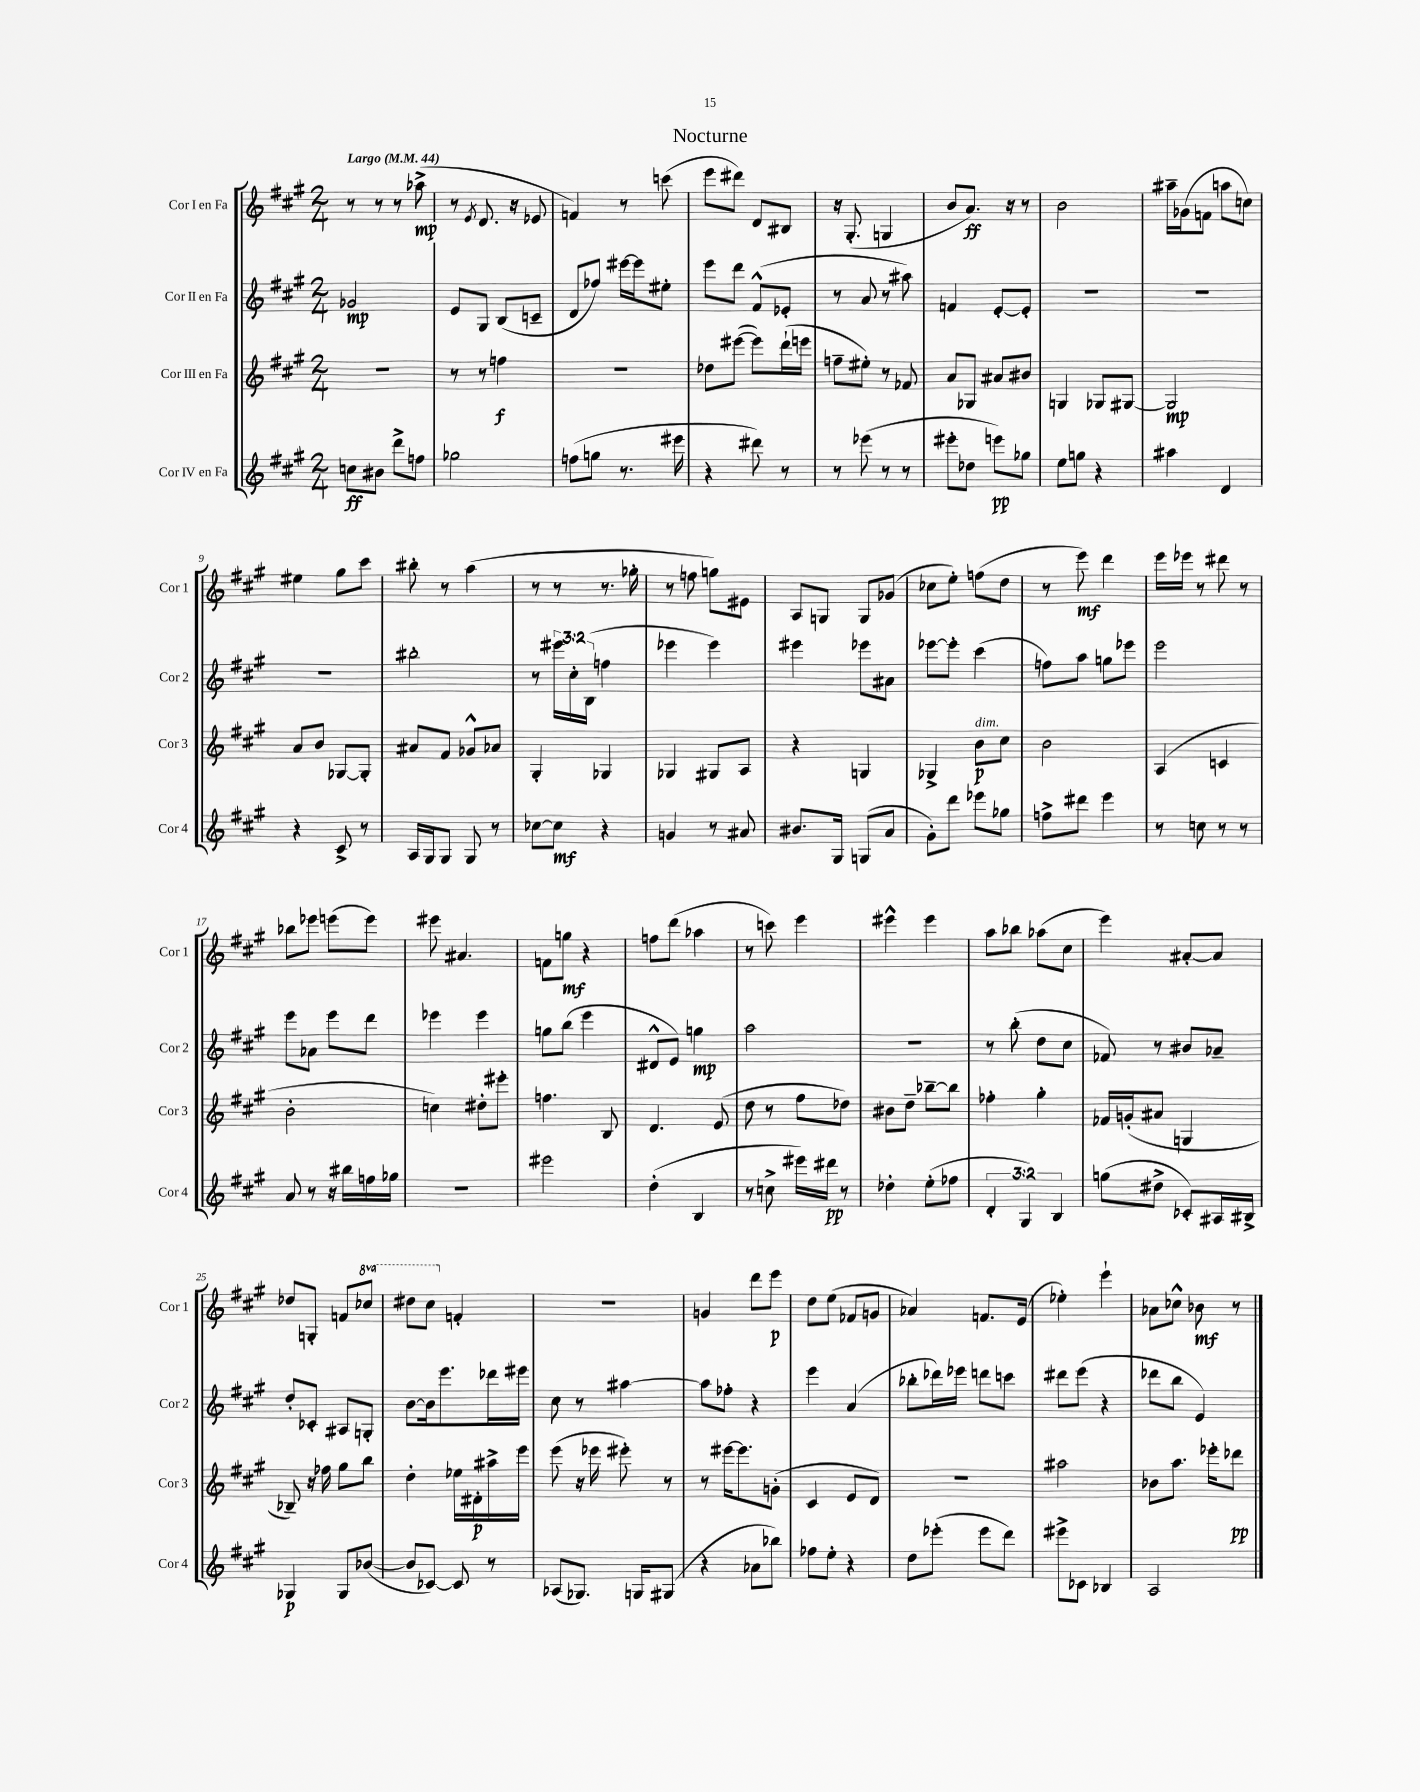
\header { title = "Nocturne" }
<<
\new StaffGroup <<
\new Staff = "s0" \with { instrumentName = "Cor I en Fa" shortInstrumentName = "Cor 1" } {
    \clef treble \key a \major \numericTimeSignature \time 2/4 \set Staff.ottavationMarkups = #ottavation-simple-ordinals \tempo "Largo" 4 = 44
    r8 r8 r8 aes''8->\mp( |
    r8 \acciaccatura { e'8 } d'8. r16 ees'8 |
    f'4) r8 c'''8( |
    e'''8 dis'''8) d'8 bis8 |
    r16 gis8.-.( g4 |
    b'8 a'8.\ff) r16 r8 |
    b'2 |
    ais''16-- ges'16( f'8 a''8 c''8) |
    eis''4 gis''8 cis'''8 |
    bis''8-. r8 a''4( |
    r8 r8 r8. ges''16-. |
    r8 f''8 g''8) eis'8 |
    a8 g8 g8 ges'8( |
    ces''8 e''8-.) f''8( d''8 |
    r8 e'''8\mf) d'''4 |
    e'''16 ees'''16 r8 dis'''8 r8 |
    bes''8 ees'''8 e'''8( e'''8) |
    eis'''8 ais'4. |
    f'8 g''8\mf r4 |
    f''8 d'''8( aes''4 |
    r8 c'''8) e'''4 |
    eis'''4-^ eis'''4 |
    a''8 bes''8 aes''8( cis''8 |
    e'''4) ais'8~-. ais'8 |
    des''8 g8-. f'8 \ottava #1 ces'''8 |
    dis'''8 cis'''8 \ottava #0 f'4-. |
    R2 |
    g'4 d'''8 e'''8\p |
    d''8 e''8( fes'8 g'8 |
    aes'4) f'8. e'16( |
    ees''4-.) e'''4-! |
    aes'8 ces''8-^ bes'8\mf r8 \bar "|." |
}
\new Staff = "s1" \with { instrumentName = "Cor II en Fa" shortInstrumentName = "Cor 2" } {
    \clef treble \key a \major \numericTimeSignature \time 2/4 \override Staff.TupletNumber.text = #tuplet-number::calc-fraction-text
    ges'2\mp |
    e'8 gis8 b8( c'8-- |
    d'8 fes''8) eis'''16~ eis'''16 eis''8-. |
    e'''8 d'''8 fis'8-^( ees'8-. |
    r8 a'8 r8 ais''8) |
    f'4 e'8~-. e'8-. |
    R2 |
    R2 |
    R2 |
    bis''2-. |
    r8 \tuplet 3/2 { eis'''16 cis''16-. b16( } f''4 |
    ees'''4 ees'''4) |
    eis'''4 ees'''8 ais'8 |
    ees'''8~ ees'''8-. cis'''4( |
    f''8) a''8 g''8 ees'''8 |
    e'''2 |
    e'''8 aes'8 e'''8 d'''8 |
    ees'''4 ees'''4 |
    g''8 b''8( e'''4 |
    dis'8-^ e'8) g''4\mp |
    a''2 |
    R2 |
    r8 b''8-.( d''8 cis''8 |
    fes'8) r8 bis'8 aes'8-- |
    d''8-. ces'8-. ais8 g8-. |
    b'8~ b'16 e'''8. des'''16 eis'''16 |
    cis''8 r8 ais''4~ |
    ais''8 fes''8-. r4 |
    e'''4 a'4( |
    bes''8-. des'''16) ees'''16 d'''8 c'''8 |
    dis'''8 e'''8( r4 |
    des'''8 b''8 e'4) \bar "|." |
}
\new Staff = "s2" \with { instrumentName = "Cor III en Fa" shortInstrumentName = "Cor 3" } {
    \clef treble \key a \major \numericTimeSignature \time 2/4
    R2 |
    r8 r8 f''4\f |
    R2 |
    des''8 eis'''8~( eis'''8) d'''16-!( e'''16 |
    f''8-- eis''8-.) r8 fes'8 |
    a'8 ges8 ais'8 bis'8 |
    g4 ges8 gis8~ |
    gis2\mp |
    a'8 b'8 ges8~ ges8-. |
    ais'8 fis'8 ges'8-^ aes'8 |
    gis4-. ges4 |
    ges4 gis8 a8 |
    r4 g4 |
    ges4-> b'8\p^\markup { \italic "dim." } cis''8 |
    b'2 |
    a4( c'4 |
    b'2-. |
    c''4) dis''8-. eis'''8-. |
    f''4. b8 |
    d'4. e'8( |
    d''8 r8 fis''8 des''8) |
    bis'8 d''8-- bes''8~-- bes''8 |
    fes''4-. gis''4-. |
    fes'16 g'16-.( ais'8 g4 |
    bes8--) r16 fes''16 gis''8 b''8 |
    d''4-. ees''16 dis'16-.\p ais''16-> e'''16 |
    e'''8( r16 ees'''16 eis'''8-.) r8 |
    r8 eis'''16~ eis'''8. g'8-.( |
    cis'4 e'8 d'8) |
    R2 |
    ais''2 |
    bes'8 a''8. ees'''16-. des'''8\pp \bar "|." |
}
\new Staff = "s3" \with { instrumentName = "Cor IV en Fa" shortInstrumentName = "Cor 4" } {
    \clef treble \key a \major \numericTimeSignature \time 2/4 \override Staff.TupletNumber.text = #tuplet-number::calc-fraction-text
    c''8\ff bis'8 d'''8-> f''8 |
    ges''2 |
    f''8( g''8 r8. eis'''16 |
    r4 dis'''8) r8 |
    r8 ees'''8( r8 r8 |
    eis'''8-. des''8 e'''8\pp) ges''8 |
    e''8 g''8 r4 |
    ais''4 d'4 |
    r4 cis'8-> r8 |
    a16 gis16 gis8 gis8 r8 |
    ces''8~ ces''8\mf r4 |
    g'4 r8 ais'8 |
    bis'8. gis16 g8( a'8 |
    gis'8-.) d'''8 ees'''8 ges''8 |
    f''8-> dis'''8 e'''4 |
    r8 c''8 r8 r8 |
    a'8 r8 r16 bis''16 f''16 ges''16 |
    R2 |
    eis'''2 |
    d''4-.( b4 |
    r8 c''8-> eis'''16) dis'''16\pp r8 |
    des''4-. e''8-.( fes''8 |
    \tuplet 3/2 { d'4-. gis4) b4 } |
    g''8( dis''8-> ces'8-.) ais16 bis16-> |
    ges4\p ges8 bes'8~( |
    bes'8 ces'8~) ces'8 r8 |
    aes8( ges8.) g16 gis8( |
    r4 aes'8 bes''8) |
    fes''8 e''8-. r4 |
    d''8 ees'''8-.( ees'''8 d'''8) |
    eis'''8-> ces'8 bes4 |
    a2 \bar "|." |
}
>>
>>
